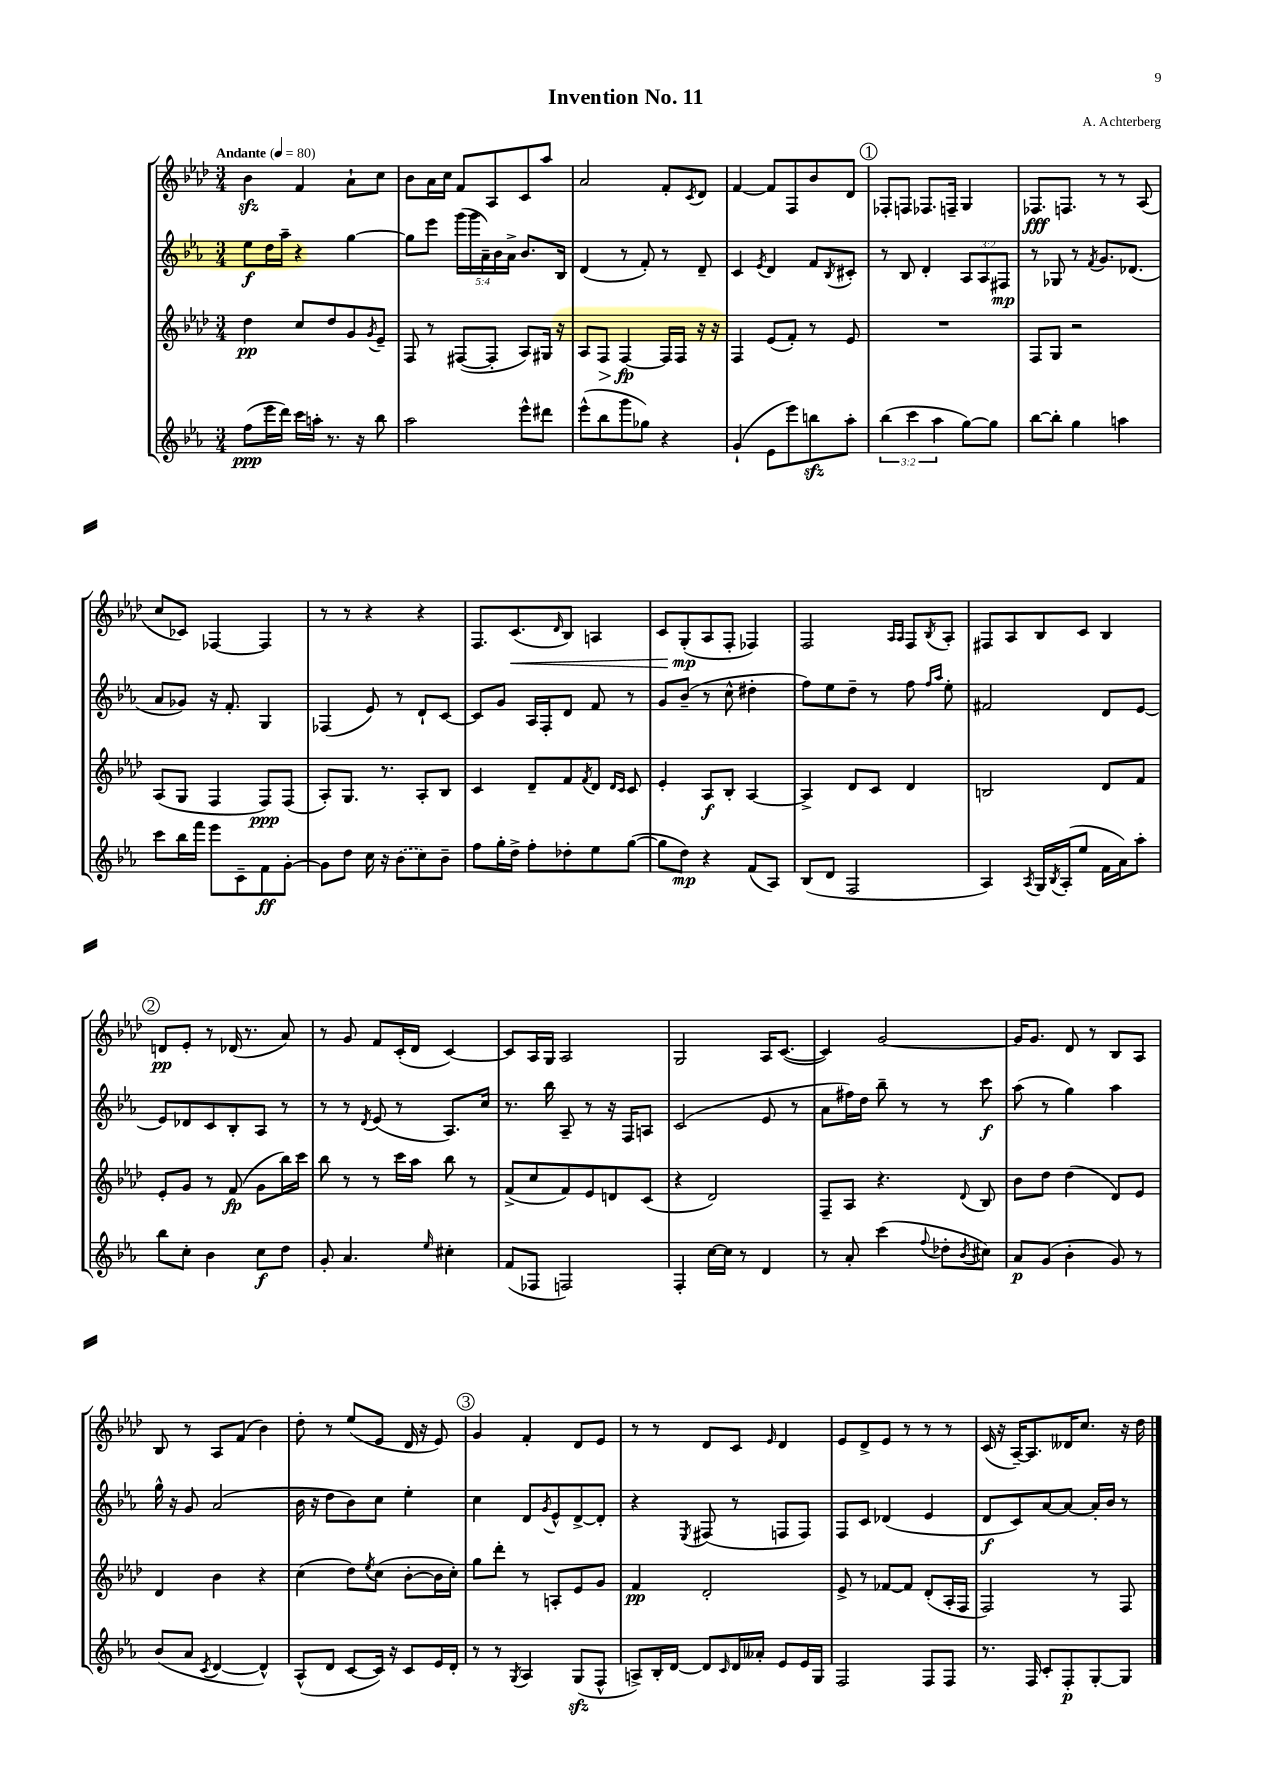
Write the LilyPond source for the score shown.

\header { title = "Invention No. 11" composer = "A. Achterberg" }
<<
\new StaffGroup <<
\new Staff = "s0" {
    \clef treble \key aes \major \numericTimeSignature \time 3/4 \tempo "Andante" 4 = 80
    bes'4\sfz f'4 aes'8-! c''8 |
    bes'8 aes'16 c''16 f'8 aes8 c'8 aes''8 |
    aes'2 f'8-. \acciaccatura { c'8 } des'8 |
    f'4~ f'8 f8 bes'8 des'8 |
    \mark \markup { \circle "1" } fes8-. f8 fes8. f16-- g4 |
    fes8.\fff f8. r8 r8 aes8( |
    c''8 ces'8) fes4~ fes4 |
    r8 r8 r4 r4 |
    f8. c'8.\<( \grace { des'16 } bes8) a4 |
    c'8 g8-.\mp\!( aes8 f8-. fes4) |
    f2 \grace { aes16 aes16 } f8 \acciaccatura { bes8 } aes8-. |
    fis8 aes8 bes8 c'8 bes4 |
    \mark \markup { \circle "2" } d'8\pp ees'8-. r8 des'16( r8. aes'8) |
    r8 g'8 f'8 c'16-.( des'16 c'4~) |
    c'8 aes16 g16 aes2 |
    g2 aes16 c'8.~( |
    c'4) g'2~ |
    g'16 g'8. des'8 r8 bes8 aes8 |
    bes8 r8 aes8 f'8( bes'4) |
    des''8-. r8 ees''8( ees'8 des'16 r16 ees'8) |
    \mark \markup { \circle "3" } g'4 f'4-. des'8 ees'8 |
    r8 r8 des'8 c'8 \grace { ees'16 } des'4 |
    ees'8 des'8-> ees'8 r8 r8 r8 |
    c'16( r16 aes16~--) aes8. deses'16 c''8. r16 des''16 \bar "|." |
}
\new Staff = "s1" {
    \clef treble \key ees \major \numericTimeSignature \time 3/4 \override Staff.TupletNumber.text = #tuplet-number::calc-fraction-text
    ees''8\f d''16 aes''16-- r4 g''4~ |
    g''8 ees'''8 \tuplet 5/4 { g'''16( g'''16 aes'16--) bes'16 aes'16-> } bes'8. bes16 |
    d'4( r8 f'8-.) r8 d'8-- |
    c'4 \acciaccatura { ees'8 } d'4 f'8 \acciaccatura { bes8 } cis'8-. |
    \mark \markup { \circle "1" } r8 bes8 d'4-. \tuplet 3/2 { aes8 aes8 fis8\mp } |
    r8 ges8 r8 \acciaccatura { f'8 } g'8. des'8.( |
    aes'8 ges'8) r16 f'8.-. g4 |
    fes4( ees'8) r8 d'8-! c'8~ |
    c'8 g'8 aes16 f16-. d'8 f'8 r8 |
    g'8 bes'8--( r8 c''8-^ dis''4-. |
    f''8) ees''8 d''8-- r8 f''8 \grace { f''16 aes''16 } ees''8-. |
    fis'2 d'8 ees'8~ |
    \mark \markup { \circle "2" } ees'8 des'8 c'8 bes8-. aes8 r8 |
    r8 r8 \acciaccatura { d'8 } ees'8( r8 aes8.) c''16 |
    r8. bes''16 aes8-- r8 r16 f16 a8 |
    c'2( ees'8 r8 |
    aes'8 fis''16) d''16 bes''8-- r8 r8 c'''8\f |
    aes''8( r8 g''4) aes''4 |
    g''16-^ r16 g'8 aes'2( |
    bes'16 r16 d''8 bes'8) c''8 ees''4-. |
    \mark \markup { \circle "3" } c''4 d'8 \acciaccatura { g'8 } ees'8-^ d'8~-> d'8-. |
    r4 \acciaccatura { ees8 } fis8( r8 f8 f8) |
    f8 c'8 des'4( ees'4 |
    d'8\f c'8) aes'8~ aes'8~ aes'16-. bes'16 r8 \bar "|." |
}
\new Staff = "s2" {
    \clef treble \key aes \major \numericTimeSignature \time 3/4
    des''4\pp c''8 des''8 g'8 \acciaccatura { g'8 } ees'8-- |
    f8 r8 fis8~( fis8-. aes8) gis16 r16 |
    aes8 f8\> f4~\fp\! f16 f16 r16 r16 |
    f4 ees'8( f'8-.) r8 ees'8 |
    \mark \markup { \circle "1" } R2. |
    f8 g8 r2 |
    aes8( g8 f4 f8\ppp) f8( |
    aes8-.) g8. r8. aes8-. bes8 |
    c'4 des'8-- f'8 \acciaccatura { f'8 } des'8 \grace { des'16 c'16 } c'8 |
    ees'4-. aes8\f bes8-. aes4~ |
    aes4-> des'8 c'8 des'4 |
    b2 des'8 f'8 |
    \mark \markup { \circle "2" } ees'8-. g'8 r8 f'8\fp( g'8 bes''16) c'''16 |
    bes''8 r8 r8 c'''16 aes''16 bes''8 r8 |
    f'8->( c''8 f'8) ees'8 d'8 c'8( |
    r4 des'2) |
    f8-- aes8 r4. \appoggiatura { des'8 } bes8 |
    bes'8 des''8 des''4( des'8) ees'8 |
    des'4 bes'4 r4 |
    c''4( des''8) \acciaccatura { ees''8 } c''8( bes'8~-. bes'16 c''16-.) |
    \mark \markup { \circle "3" } g''8 des'''8-. r8 a8-. ees'8 g'8 |
    f'4\pp des'2-. |
    ees'8-> r8 fes'8~ fes'8 des'8-.( aes16-. f16 |
    f2) r8 f8 \bar "|." |
}
\new Staff = "s3" {
    \clef treble \key ees \major \numericTimeSignature \time 3/4 \override Staff.TupletNumber.text = #tuplet-number::calc-fraction-text
    f''8\ppp( ees'''16 d'''16) c'''16 a''16-. r8. r16 bes''8 |
    aes''2 ees'''8-^ dis'''8 |
    ees'''8-^( bes''8 g'''8 ges''8) r4 |
    g'4-!( ees'8 ees'''8) b''8\sfz aes''8-. |
    \mark \markup { \circle "1" } \tuplet 3/2 { bes''4( c'''4 aes''4 } g''8~) g''8 |
    bes''8~ bes''8-. g''4 a''4 |
    c'''8 bes''16 f'''16 ees'''8 c'8-- f'8\ff g'8~-. |
    g'8 d''8 c''16 r16 \once \slurDashed bes'8( c''8) bes'8-- |
    f''8 g''16-. d''16-> f''8-. des''8-. ees''8 g''8~( |
    g''8 d''8\mp) r4 f'8( aes8) |
    bes8( d'8 f2 |
    aes4) \acciaccatura { aes8 } g16 \acciaccatura { bes8 } aes16-.( ees''8 f'16 aes'16) aes''8-. |
    \mark \markup { \circle "2" } bes''8 c''8-. bes'4 c''8\f d''8 |
    g'8-. aes'4. \grace { ees''16 } cis''4-. |
    f'8( fes8 f2) |
    f4-. c''16~ c''16 r8 d'4 |
    r8 aes'8-. c'''4( \appoggiatura { f''8 } des''8-. \acciaccatura { bes'8 } cis''8) |
    aes'8\p g'8( bes'4-. g'8) r8 |
    bes'8( aes'8 \acciaccatura { c'8 } d'4~ d'4-^) |
    aes8-^( d'8 c'8~ c'16) r16 c'8 ees'16 d'16-. |
    \mark \markup { \circle "3" } r8 r8 \acciaccatura { g8 } aes4 g8\sfz( f8-^ |
    a8->) bes16-. d'16~ d'8 \grace { c'16 } d'16 aeses'16-. ees'8 ees'16 g16 |
    f2 f8 f8 |
    r8. f16 c'8-. f8-.\p g8~-. g8 \bar "|." |
}
>>
>>
\layout { \context { \Score \remove "Bar_number_engraver" } }
